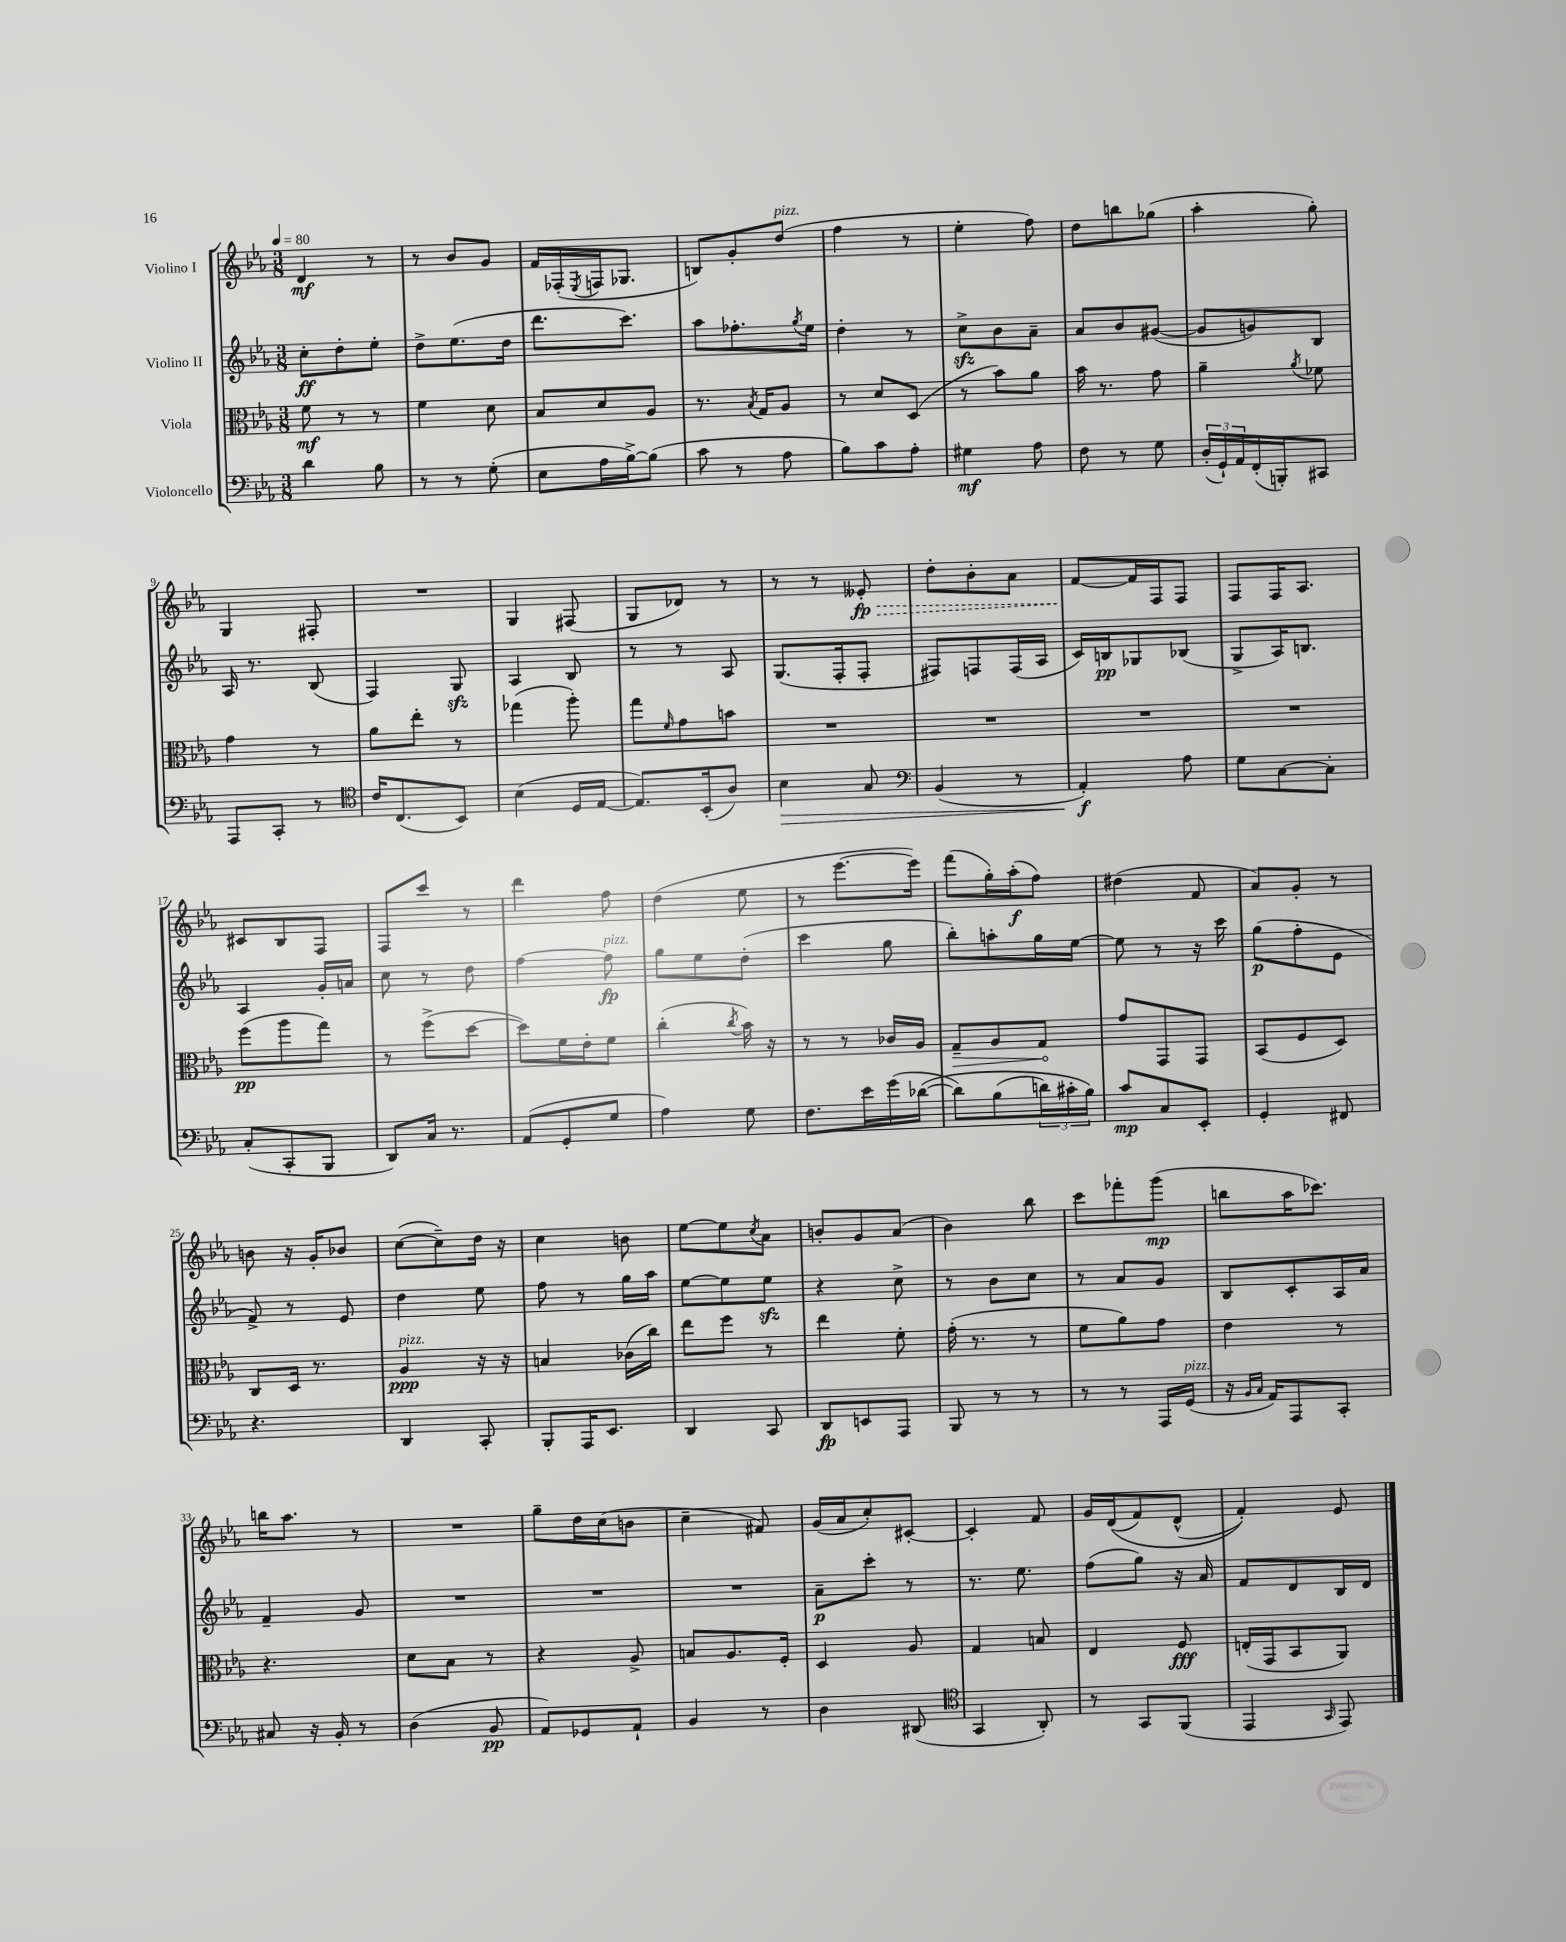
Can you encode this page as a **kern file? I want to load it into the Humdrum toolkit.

**kern	**kern	**kern	**kern
*staff4	*staff3	*staff2	*staff1
*clefF4	*clefC3	*clefG2	*clefG2
*k[b-e-a-]	*k[b-e-a-]	*k[b-e-a-]	*k[b-e-a-]
*M3/8	*M3/8	*M3/8	*M3/8
*MM80	*MM80	*MM80	*MM80
4d	8f	8cc'	4d
.	8r	8dd'	.
8B-	8r	8ee-'	8r
=	=	=	=
8r	4f	8dd^	8r
8r	.	(8.ee-	8b-
(8G'	8d	.	8g
.	.	16dd	.
=	=	=	=
8E-	8B-	8.ddd	16f
.	.	.	(16F-'
.	.	.	8qE-
16A-	8d	.	16F
[16B-^)	.	8.ccc)	8.G-
(8B-]	8A-	.	.
=	=	=	=
8c	8.r	8aa-	8B)
8r	.	8.ff-'	8g'
.	8qB-	.	.
.	16G	.	.
8A-	8A-	.	(8dd
.	.	8qgg	.
.	.	16ee-	.
=	=	=	=
8B-)	8r	4dd'	4ff
8c	8d	.	.
8A-'	(8D	8r	8r
=	=	=	=
4G#	8r	8cc^	4ee-'
.	8b-)	8b-	.
8A-	8a-	8a-~	8ff)
=	=	=	=
8F	16b-	8a-	8dd
.	8.r	.	.
8r	.	8b-	8bb
8G	8g	([8g#	(8gg-
=	=	=	=
(24D'	4a-~	8g#]	4aa-'
24GG`)	.	.	.
24AA-	.	.	.
(16FF'	.	8g)	.
16BBB')	.	.	.
.	8qa-	.	.
8CC#	8f-	8B-	8gg')
=	=	=	=
8AAA-	4g	16A-	4G
.	.	8.r	.
8CC'	.	.	.
8r	8r	(8B-	8F#'
=	=	=	=
*clefC4	*	*	*
16c	8a-	4F)	4.r
(8.C	.	.	.
.	8ee-'	.	.
8BB-)	8r	8G	.
=	=	=	=
(4B-	(4gg-	4A-	4G
16D	8aa-')	8B-	(8F#
[16E-	.	.	.
=	=	=	=
8.E-])	8gg	8r	8G
.	16qqf	.	.
.	8g	8r	8d-)
(16BB-'	.	.	.
8A-)	8b	8A-	8r
=	=	=	=
4B-	4.r	(8.G	8r
.	.	.	8r
.	.	16F'	.
8G	.	8F'	8e--'
=	=	=	=
*clefF4	*	*	*
(4BB-	4.r	8F#)	8dd'
.	.	8F	8b-'
8r	.	(16F	8a-
.	.	16A-	.
=	=	=	=
4AA-')	4.r	16c)	[8f
.	.	16B	.
.	.	8G-	16f]
.	.	.	16F
8A-	.	(8B-	8F
=	=	=	=
8G	4.r	8G^	8F
[8C	.	16A-)	16F
.	.	8.B	8.A-
8C']	.	.	.
=	=	=	=
(8C'	(8ff	4A-	8c#
8CC'	8aa-	.	8B-
8BBB-	8gg)	16g'	8F
.	.	16a	.
=	=	=	=
8DD)	8r	8cc	8F
16C	(8ff^	8r	8ccc
8.r	.	.	.
.	[8dd	8dd	8r
=	=	=	=
(8AA-	8dd])	[4ff	4ddd
8GG'	16f	.	.
.	16e-'	.	.
8G	8f	8ff]	8ff
=	=	=	=
4A-)	(4cc'	8gg	(4dd
.	.	8ee-	.
.	8qcc	.	.
8G	16b-)	(8dd'	8ee-
.	16r	.	.
=	=	=	=
8.F	8r	4ccc	8r
.	8r	.	[8.eee-
16e-	.	.	.
(16g	16c-	8gg	.
&([16d-	16A-	.	16eee-])
=	=	=	=
8d-])	8G~	8bb-')	(8fff
(8B-	8A-	8aa'	16gg')
.	.	.	(16aa-'
24d)	8G	16gg	8ff)
24c#'	.	.	.
.	.	[16ee-	.
24B-&)	.	.	.
=	=	=	=
8c	8g	8ee-]	(4dd#
8C	8GG	8r	.
8EE-'	8GG	16r	8f
.	.	16ccc	.
=	=	=	=
4GG'	(8BB-	(8gg	8a-)
.	8F	8ff'	8g'
8FF#	8D)	8e-	8r
=	=	=	=
4.r	8C	8f^)	8b
.	16D	8r	16r
.	8.r	.	16g'
.	.	8e-	8b-
=	=	=	=
4DD	4A-	4dd	([8cc
.	.	.	8cc~])
8CC'	16r	8ee-	16dd
.	16r	.	16r
=	=	=	=
8BBB-'	4B	8ff	4cc
16AAA-	.	8r	.
8.EE-	.	.	.
.	(16c-	16gg	8b
.	16cc)	16aa-	.
=	=	=	=
4DD	8ee-	[8ee-	[8ee-
.	8ff	8ee-]	8ee-]
.	.	.	8qcc
8CC	8r	8ee-	8a-
=	=	=	=
8DD	4ee-	4r	8b'
8EE	.	.	8g
8AAA-	8f'	8cc^	(8a-
=	=	=	=
8BBB-	(16g'	8r	4b-)
.	8.r	.	.
8r	.	8b-	.
8r	8r	8cc	8bb-
=	=	=	=
8r	8f	8r	8ccc
8r	8a-)	8a-	8fff-'
16AAA-	8g	8g	(8ggg
(16GG	.	.	.
=	=	=	=
16r	4e-	8B-	8bb
16qqBB-	.	.	.
16qqC	.	.	.
16AA-)	.	.	.
8AAA-	.	8c'	16aa-
.	.	.	8.ccc-)
8CC'	8r	16A-	.
.	.	16a-	.
=	=	=	=
8C#	4.r	4f~	16bb
.	.	.	8.aa-
16r	.	.	.
16BB-'	.	.	.
8r	.	8g	8r
=	=	=	=
(4D	8d	4.r	4.r
.	8B-	.	.
8BB-	8r	.	.
=	=	=	=
8AA-)	4r	4.r	8gg~
8GG-	.	.	16dd
.	.	.	(16cc
8AA-`	8A-^	.	8b
=	=	=	=
4BB-	8B	4.r	4cc~
.	8.A-	.	.
8r	.	.	8f#)
.	16F'	.	.
=	=	=	=
4D	4D	8a-~	(16g
.	.	.	16a-
.	.	8ccc'	8cc')
(8DD#	8A-	8r	[8c#'
=	=	=	=
*clefC4	*	*	*
4GG	4G	8.r	4c#']
.	.	8.ee-	.
8AA-')	8B	.	8f
=	=	=	=
8r	4E-	(8ff	16g
.	.	.	&((16d
8GG	.	8gg)	8f)
(8FF	8F	16r	(8d^^
.	.	16a-	.
=	=	=	=
4EE-	(16E'	8f	4f')&)
.	16GG	.	.
.	8BB-	8d	.
16qqGG	.	.	.
8EE-)	8AA-)	16B-	8e-
.	.	16d	.
==	==	==	==
*-	*-	*-	*-
